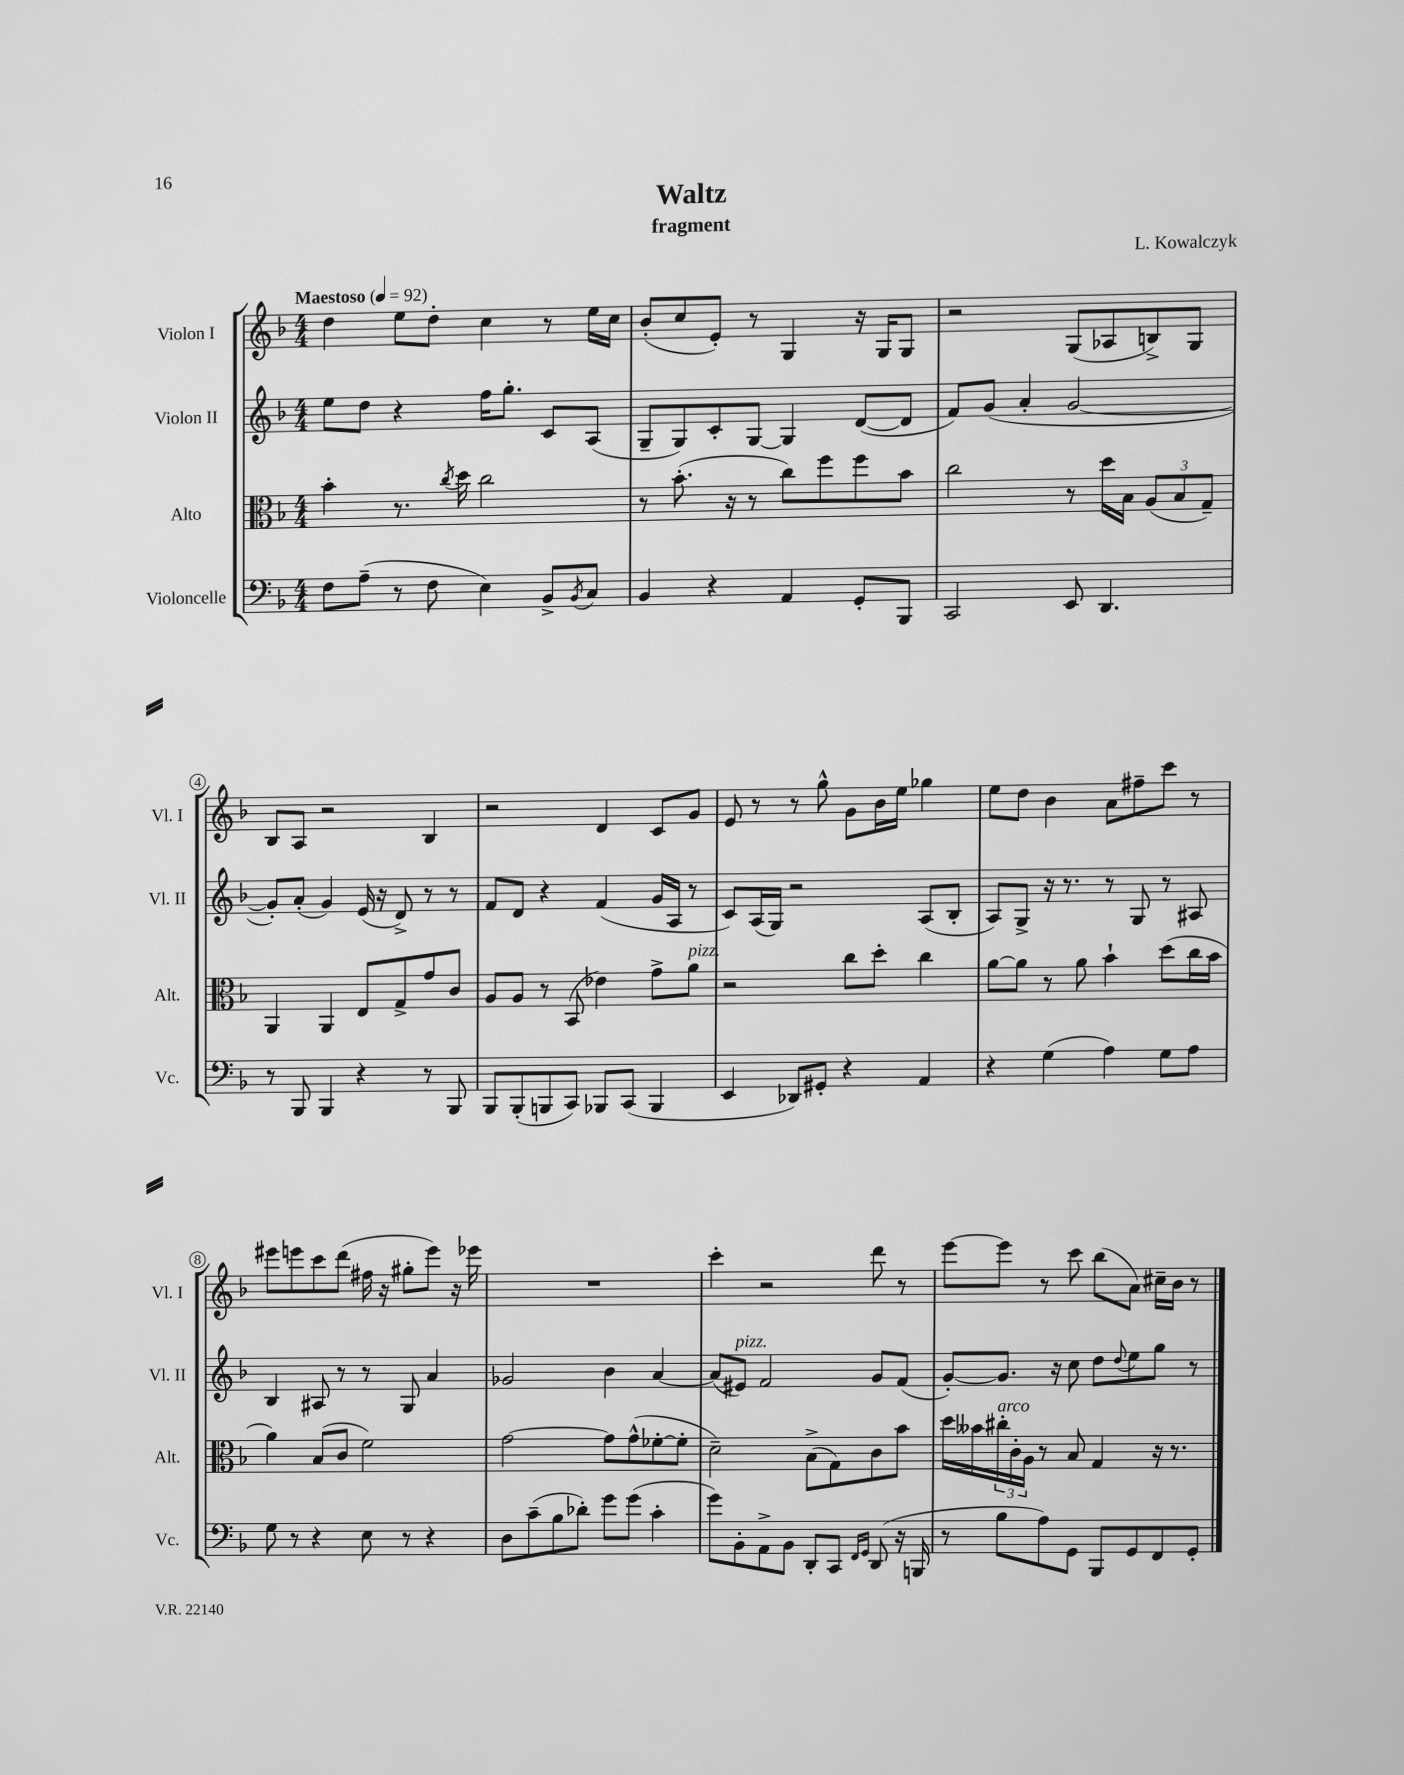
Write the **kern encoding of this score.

**kern	**kern	**kern	**kern
*staff4	*staff3	*staff2	*staff1
*clefF4	*clefC3	*clefG2	*clefG2
*k[b-]	*k[b-]	*k[b-]	*k[b-]
*M4/4	*M4/4	*M4/4	*M4/4
*MM92	*MM92	*MM92	*MM92
8F	4b-'	8ee	4dd
(8A~	.	8dd	.
8r	8.r	4r	8ee
8F	.	.	8dd'
.	8qcc	.	.
.	16dd	.	.
4E)	2cc	16ff	4cc
.	.	8.gg'	.
8BB-^	.	8c	8r
8qBB-	.	.	.
8C	.	(8A	16ee
.	.	.	16cc
=	=	=	=
4BB-	8r	8G~	(8b-'
.	(8.b-'	8G)	8cc
4r	.	8c'	8e')
.	16r	.	.
.	8r	[8G	8r
4AA	8cc)	4G]	4G
.	8ff	.	.
8GG'	8ff	([8d	16r
.	.	.	16G
8BBB-	8b-	8d]	8G
=	=	=	=
2CC	2cc	8f)	2r
.	.	(8g	.
.	.	4a'	.
8EE	8r	[2g	(8G
4.DD	16dd	.	8A-
.	16B-	.	.
.	(12A	.	8B^)
.	12B-	.	.
.	.	.	8G
.	12G~)	.	.
=	=	=	=
8r	4AA	8g'])	8B-
8BBB-	.	(8a'	8A
4BBB-	4AA	4g)	2r
4r	8E	(16e	.
.	.	16r	.
.	8G^	8d^)	.
8r	8g	8r	4B-
8BBB-	8c	8r	.
=	=	=	=
8BBB-	8A	8f	2r
(8BBB-'	8A	8d	.
8BBB	8r	4r	.
8CC)	(8BB-	.	.
8BBB-	4e-)	(4f	4d
(8CC	.	.	.
4BBB-	8g^	16g	8c
.	.	16A	.
.	8a	8r	8g
=	=	=	=
4EE	2r	8c)	8e
.	.	(16A	8r
.	.	16G)	.
8DD-)	.	2r	8r
8GG#'	.	.	8gg^^
4r	8cc	.	8g
.	8dd'	.	16b-
.	.	.	16ee
4AA	4cc	(8A	4gg-
.	.	8B-'	.
=	=	=	=
4r	[8a	8A)	8ee
.	8a]	8G^	8dd
(4G	8r	16r	4b-
.	.	8.r	.
.	8a	.	.
4A)	4b-`	8r	8a
.	.	8G	8ff#~
8G	(8dd	8r	8ccc
8A	16cc	8A#	8r
.	16b-	.	.
=	=	=	=
8G	4a)	4B-	8eee#
8r	.	.	8eee
4r	(8B-	8A#	8ccc
.	8c	8r	(8ddd
8E	2f)	8r	16ff#
.	.	.	16r
8r	.	8G	8gg#'
4r	.	4a	8eee)
.	.	.	16r
.	.	.	16eee-
=	=	=	=
8D	[2g	2g-	1r
(8c~	.	.	.
8B-	.	.	.
8d-')	.	.	.
8g	8g]	4b-	.
(8g	(8g^^	.	.
4c'	[8f-'	[4a	.
.	8f-']	.	.
=	=	=	=
8g)	2d~)	(8a]	4ccc'
8BB-'	.	8e#)	.
8AA^	.	2f	2r
8BB-	.	.	.
8DD'	(8B-^	.	.
8CC	8G)	.	.
16qqFF	.	.	.
16qqGG	.	.	.
(8DD	8c	8g	8ddd
16r	8b-	(8f	8r
16BBB	.	.	.
=	=	=	=
8r	16dd	[8g')	[8eee
.	16b--	.	.
8B-	24cc#'	8.g]	8eee]
.	24c'	.	.
.	24A	.	.
8A)	8r	.	8r
.	.	16r	.
8GG	8B-	8cc	8ccc
8BBB-	4G	8dd	(8bb-
.	.	8qqdd	.
8GG	.	8ee	8a)
8FF	16r	8gg	16cc#~
.	8.r	.	16b-
8GG'	.	8r	8r
==	==	==	==
*-	*-	*-	*-
